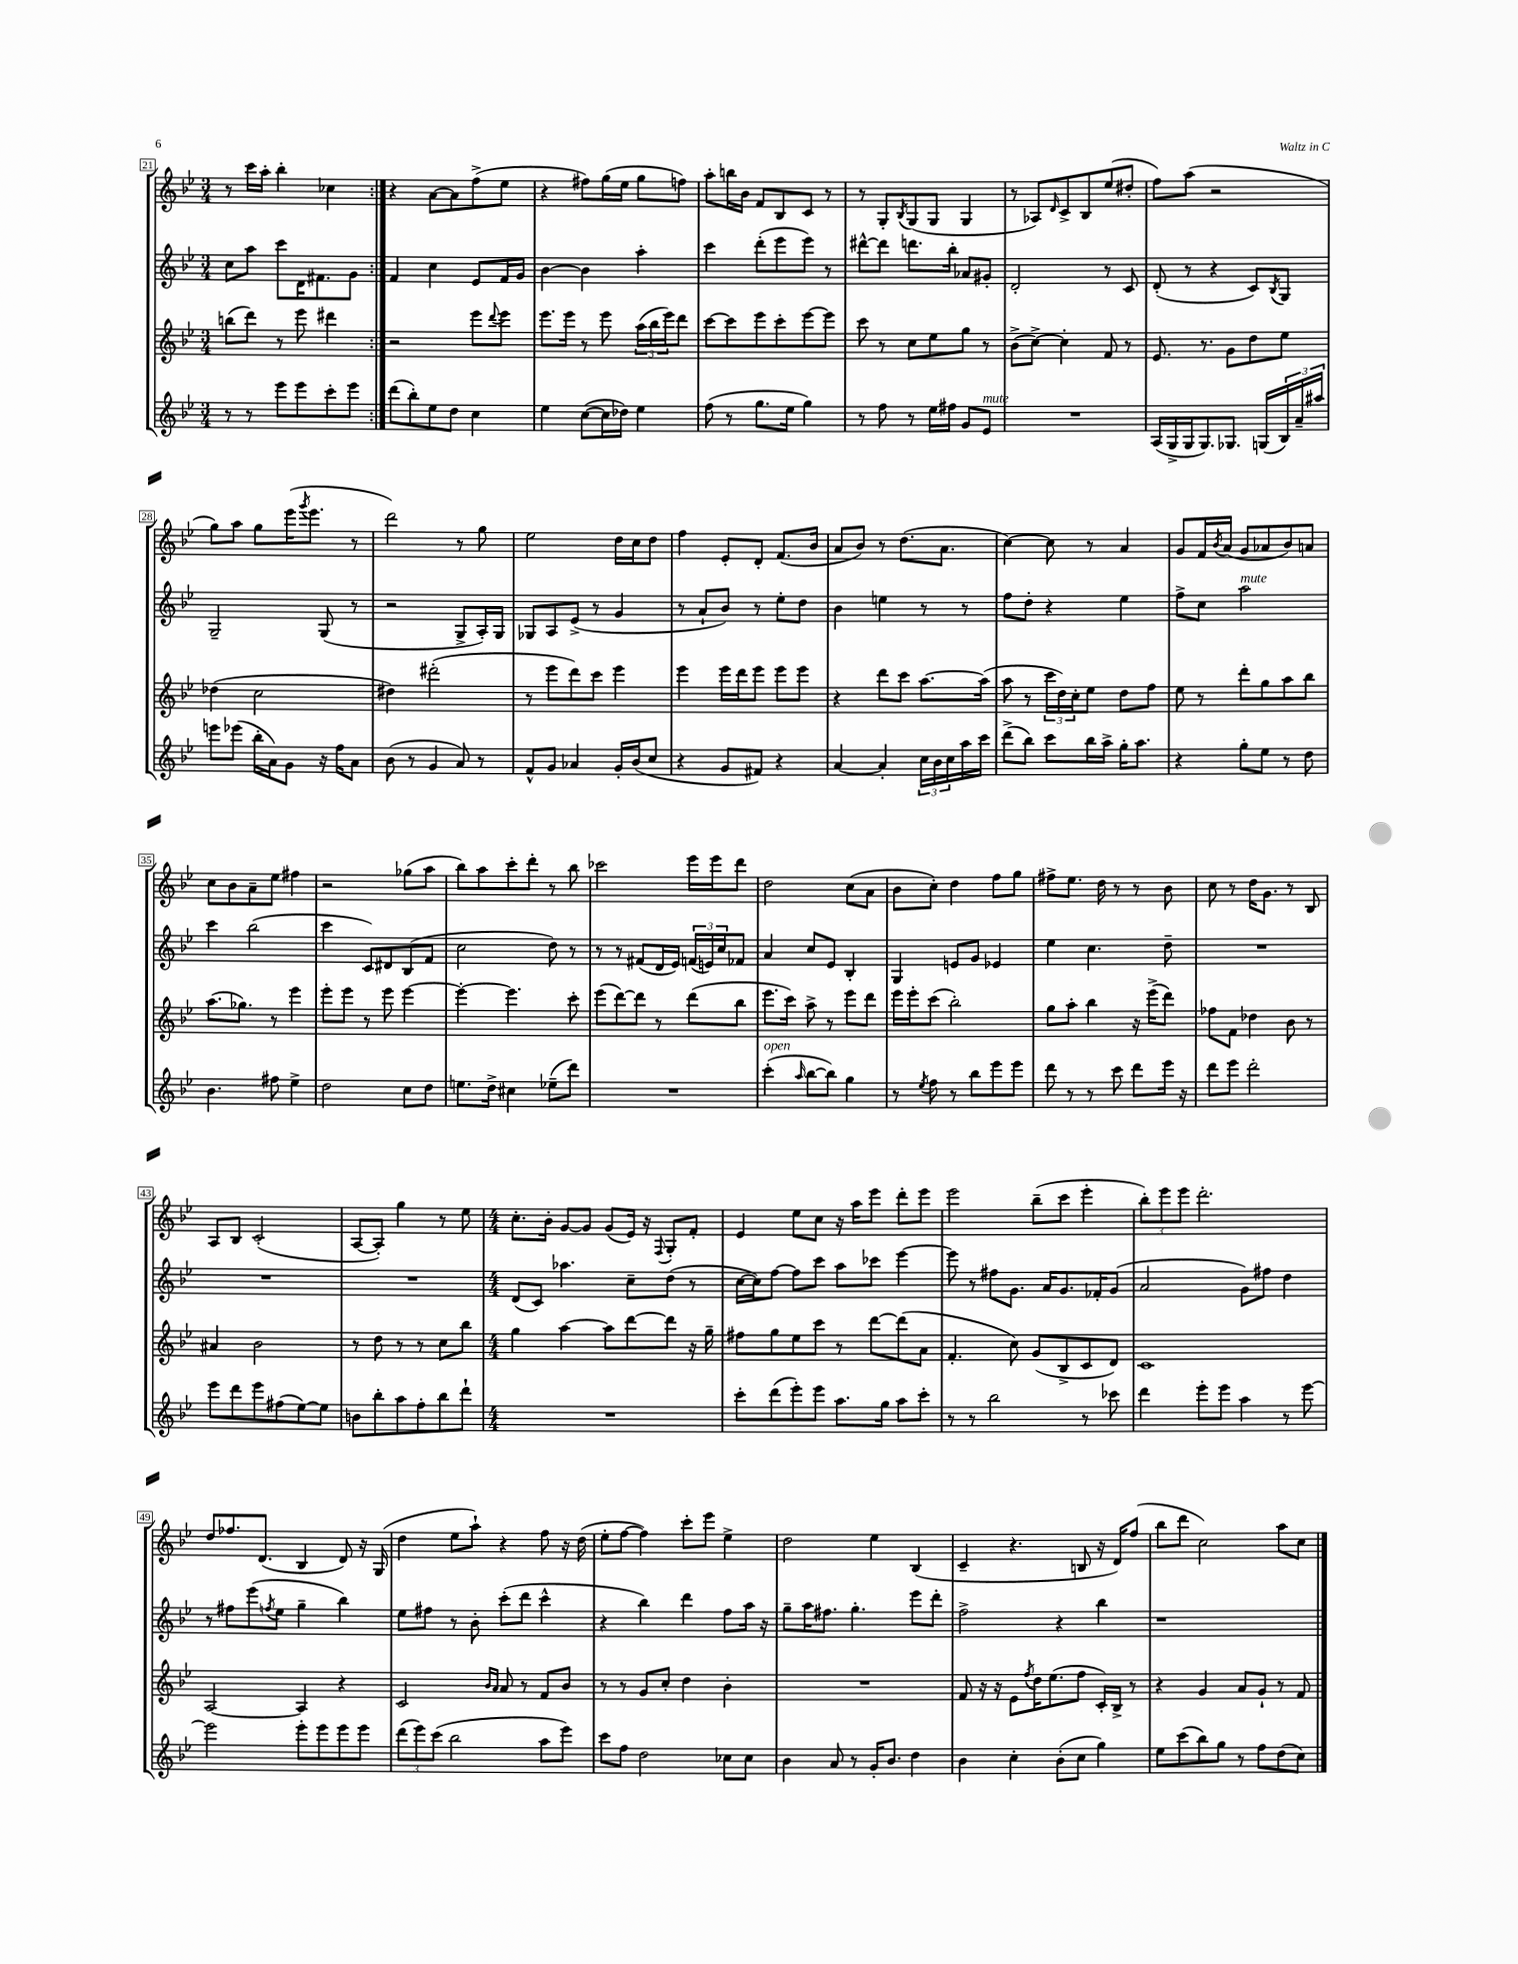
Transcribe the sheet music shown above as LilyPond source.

<<
\new StaffGroup <<
\new Staff = "s0" {
    \clef treble \key bes \major \numericTimeSignature \time 3/4
    \repeat volta 2 { r8 c'''16 a''16-. bes''4-. ces''4 | }
    r4 a'8~ a'8 f''8->( ees''8 |
    r4 fis''8) g''16( ees''16 g''8 f''8) |
    a''8-. b''16 bes'16 f'8 bes8 c'8 r8 |
    r8 g8-. \acciaccatura { bes8 } g8( g8 g4 |
    r8 aes8) \grace { d'16 } c'8-> bes8 ees''8( dis''8-. |
    f''8) a''8( r2 |
    g''8) a''8 g''8 ees'''16( \acciaccatura { g'''8 } ees'''8. r8 |
    d'''2) r8 g''8 |
    ees''2 d''16 c''16 d''8 |
    f''4 ees'8-. d'8-. f'8.( bes'16 |
    a'8 bes'8) r8 d''8.( a'8. |
    c''4~) c''8 r8 a'4 |
    g'8 f'16 \acciaccatura { bes'8 } a'16( g'8 aes'8 bes'8) a'8 |
    c''8 bes'8 a'8-- ees''8 fis''4 |
    r2 ges''8( a''8 |
    bes''8) a''8 c'''8-. d'''8-. r8 bes''8 |
    ces'''2 ees'''16 ees'''16 d'''8 |
    d''2 c''8( a'8 |
    bes'8 c''8-.) d''4 f''8 g''8 |
    fis''8-> ees''8. d''16 r8 r8 bes'8 |
    c''8 r8 d''16 g'8. r8 bes8 |
    a8 bes8 c'2-.( |
    a8~ a8-.) g''4 r8 ees''8 |
    \numericTimeSignature \time 4/4 c''8.-. bes'16-. g'8~ g'8 g'8( ees'16) r16 \appoggiatura { f8 } g8-. f'8-. |
    ees'4 ees''8 c''8 r16 a''16 ees'''8 d'''8-. ees'''8 |
    ees'''2 bes''8--( c'''8 ees'''4-. |
    \tuplet 3/2 { bes''8-.) ees'''8 ees'''8 } d'''2.-. |
    d''8 fes''8. d'8.( bes4 d'8) r16 g16( |
    d''4 ees''8 a''8-!) r4 f''8 r16 d''16( |
    ees''8-. f''8~ f''4) c'''8-. ees'''8 ees''4-> |
    d''2 ees''4 bes4( |
    c'4-- r4. b8 r16 d'16) f''8( |
    bes''8 d'''8 c''2) a''8 c''8 \bar "|." |
}
\new Staff = "s1" {
    \clef treble \key bes \major \numericTimeSignature \time 3/4
    \repeat volta 2 { c''8 a''8 c'''8 d'16 fis'8. g'8 | }
    f'4 c''4 ees'8 f'16 g'16 |
    bes'4~ bes'4 a''4-. |
    c'''4 d'''8-.( ees'''8 ees'''8) r8 |
    dis'''8~-^ dis'''8 d'''8. bes''16-. aes'8 gis'8-. |
    d'2-. r8 c'8 |
    d'8-.( r8 r4 c'8) \acciaccatura { bes8 } g8 |
    g2-- g8( r8 |
    r2 g8-> a16-.) g16 |
    ges8 a8 ees'8->( r8 g'4 |
    r8 a'8-! bes'8) r8 ees''8-. d''8 |
    bes'4 e''4 r8 r8 |
    f''8 d''8-. r4 ees''4 |
    f''8-> c''8 a''2^\markup { \italic "mute" } |
    c'''4 bes''2( |
    c'''4 c'8) dis'8 bes8( f'8 |
    c''2 d''8) r8 |
    r8 r8 fis'8( d'16 ees'16) \tuplet 3/2 { f'16( e'16) c''16 } fes'8 |
    a'4 c''8 ees'8 bes4-. |
    g4 e'8 g'8 ees'4 |
    ees''4 c''4. d''8-- |
    R2. |
    R2. |
    R2. |
    \numericTimeSignature \time 4/4 d'8( c'8) aes''4. c''8-- d''8( r8 |
    c''16~ c''16) f''8~ f''8 c'''8 a''8 ces'''8 ees'''4~ |
    ees'''8 r8 fis''8 g'8. a'16 g'8. fes'16-. g'8( |
    a'2 g'8) fis''8 d''4 |
    r8 fis''8 ees'''8( \acciaccatura { f''8 } ees''8 g''4-- bes''4) |
    ees''8 fis''8 r8 bes'8-. c'''8-.( d'''8 c'''4-^ |
    r4 bes''4) d'''4 f''8 a''16 r16 |
    g''8-- a''16 fis''8. g''4.-. ees'''8 d'''8-. |
    f''2-> r4 bes''4 |
    r1 \bar "|." |
}
\new Staff = "s2" {
    \clef treble \key bes \major \numericTimeSignature \time 3/4
    \repeat volta 2 { b''8( d'''8) r8 ees'''8 dis'''4 | }
    r2 ees'''8 \appoggiatura { d'''8 } ees'''8 |
    ees'''8. ees'''16 r8 ees'''8 \tuplet 3/2 { a''16( bes''16 ees'''16) } d'''8 |
    c'''8~ c'''8 ees'''8 c'''8-. ees'''8~ ees'''8 |
    c'''8 r8 c''8 ees''8 g''8 r8 |
    bes'8->( c''8~->) c''4-. f'8 r8 |
    ees'8. r8. g'8 d''8 ees''8 |
    des''4( c''2 |
    dis''4) dis'''2-.( |
    r8 ees'''8 d'''8) c'''8 ees'''4 |
    ees'''4 ees'''16 d'''16 ees'''8 ees'''8 ees'''8 |
    r4 d'''8 c'''8 a''8.~ a''16( |
    a''8 r8 \tuplet 3/2 { c'''16 d''16) c''16-. } ees''8 d''8 f''8 |
    ees''8 r8 d'''8-. g''8 a''8 bes''8 |
    a''8.( ges''8.) r8 ees'''4 |
    ees'''8-. ees'''8 r8 ees'''8 ees'''4~ |
    ees'''4~-. ees'''4. c'''8-. |
    ees'''8( d'''8~) d'''8 r8 d'''8( bes''8 |
    ees'''8. c'''16) a''8-> r8 ees'''8 d'''8 |
    ees'''16 ees'''16-. c'''8( bes''2-.) |
    g''8 a''8-. bes''4 r16 ees'''16->( d'''8) |
    fes''8 f'8 des''4 bes'8 r8 |
    ais'4 bes'2 |
    r8 d''8 r8 r8 c''8 bes''8 |
    \numericTimeSignature \time 4/4 g''4 a''4~ a''8 d'''8~ d'''8 r16 g''16-- |
    fis''8 g''8 ees''8 c'''8 r8 d'''8~ d'''8( a'8 |
    f'4.-. c''8) g'8( bes8-> c'8 d'8) |
    c'1 |
    a2~ a4 r4 |
    c'2 \grace { bes'16 a'16 } a'8 r8 f'8 bes'8 |
    r8 r8 g'8 c''8-. d''4 bes'4-. |
    R1 |
    f'8 r16 r16 ees'8 \acciaccatura { f''8 } d''16 ees''8.( f''8 c'16-.) bes16-> r8 |
    r4 g'4 a'8 g'8-! r8 f'8 \bar "|." |
}
\new Staff = "s3" {
    \clef treble \key bes \major \numericTimeSignature \time 3/4
    \repeat volta 2 { r8 r8 ees'''8 ees'''8 c'''8-. ees'''8 | }
    d'''8( bes''8-.) ees''8 d''8 c''4 |
    ees''4 c''8~( c''16 des''16) ees''4 |
    f''8( r8 g''8. ees''16 g''4) |
    r8 f''8 r8 ees''16 fis''16 g'8 ees'8^\markup { \italic "mute" } |
    R2. |
    a16( g16-> g16 g8.) ges8. g16( \tuplet 3/2 { bes16) a'16-- ais''16 } |
    e'''8 ees'''8( bes''16-. a'16) g'8 r16 f''16 a'8 |
    bes'8( r8 g'4 a'8) r8 |
    f'8-^ g'8 aes'4 g'16-. bes'16( c''8 |
    r4 g'8 fis'8) r4 |
    a'4~ a'4-. \tuplet 3/2 { c''16 bes'16 c''16 } a''16 c'''16 |
    d'''8->( bes''8) c'''8 bes''16 a''16-> g''16-. a''8. |
    r4 g''8-. ees''8 r8 d''8 |
    bes'4. fis''8 ees''4-> |
    d''2 c''8 d''8 |
    e''8. d''16-> cis''4 ees''8--( d'''8) |
    R2. |
    c'''4-.^\markup { \italic "open" }( \grace { a''16 } bes''8~ bes''8) g''4 |
    r8 \acciaccatura { ees''8 } f''8 r8 bes''8 ees'''8 ees'''8 |
    d'''8 r8 r8 c'''8 d'''8 ees'''16 r16 |
    d'''8 ees'''8 d'''2-. |
    ees'''8 d'''8 ees'''8 fis''8( ees''8~) ees''8 |
    b'8 bes''8-. a''8 f''8-. bes''8 d'''8-! |
    \numericTimeSignature \time 4/4 R1 |
    c'''8-. d'''8( ees'''8-.) ees'''8 a''8. g''16 a''8 c'''8-. |
    r8 r8 bes''2 r8 ces'''8 |
    d'''4 ees'''8-. ees'''8 a''4 r8 ees'''8~ |
    ees'''2 ees'''8-. ees'''8 ees'''8 ees'''8 |
    \tuplet 3/2 { d'''8( ees'''8) c'''8( } bes''2 a''8 ees'''8) |
    c'''8 f''8 d''2 ces''8 ces''8 |
    bes'4 a'8 r8 g'16-. bes'8. d''4 |
    bes'4 c''4-. bes'8-.( c''8 g''4) |
    ees''8 c'''8( bes''8) g''8 r8 f''8 d''8( c''8) \bar "|." |
}
>>
>>
\layout { \context { \Score currentBarNumber = #21 \override BarNumber.stencil = #(make-stencil-boxer 0.1 0.3 ly:text-interface::print) } }
